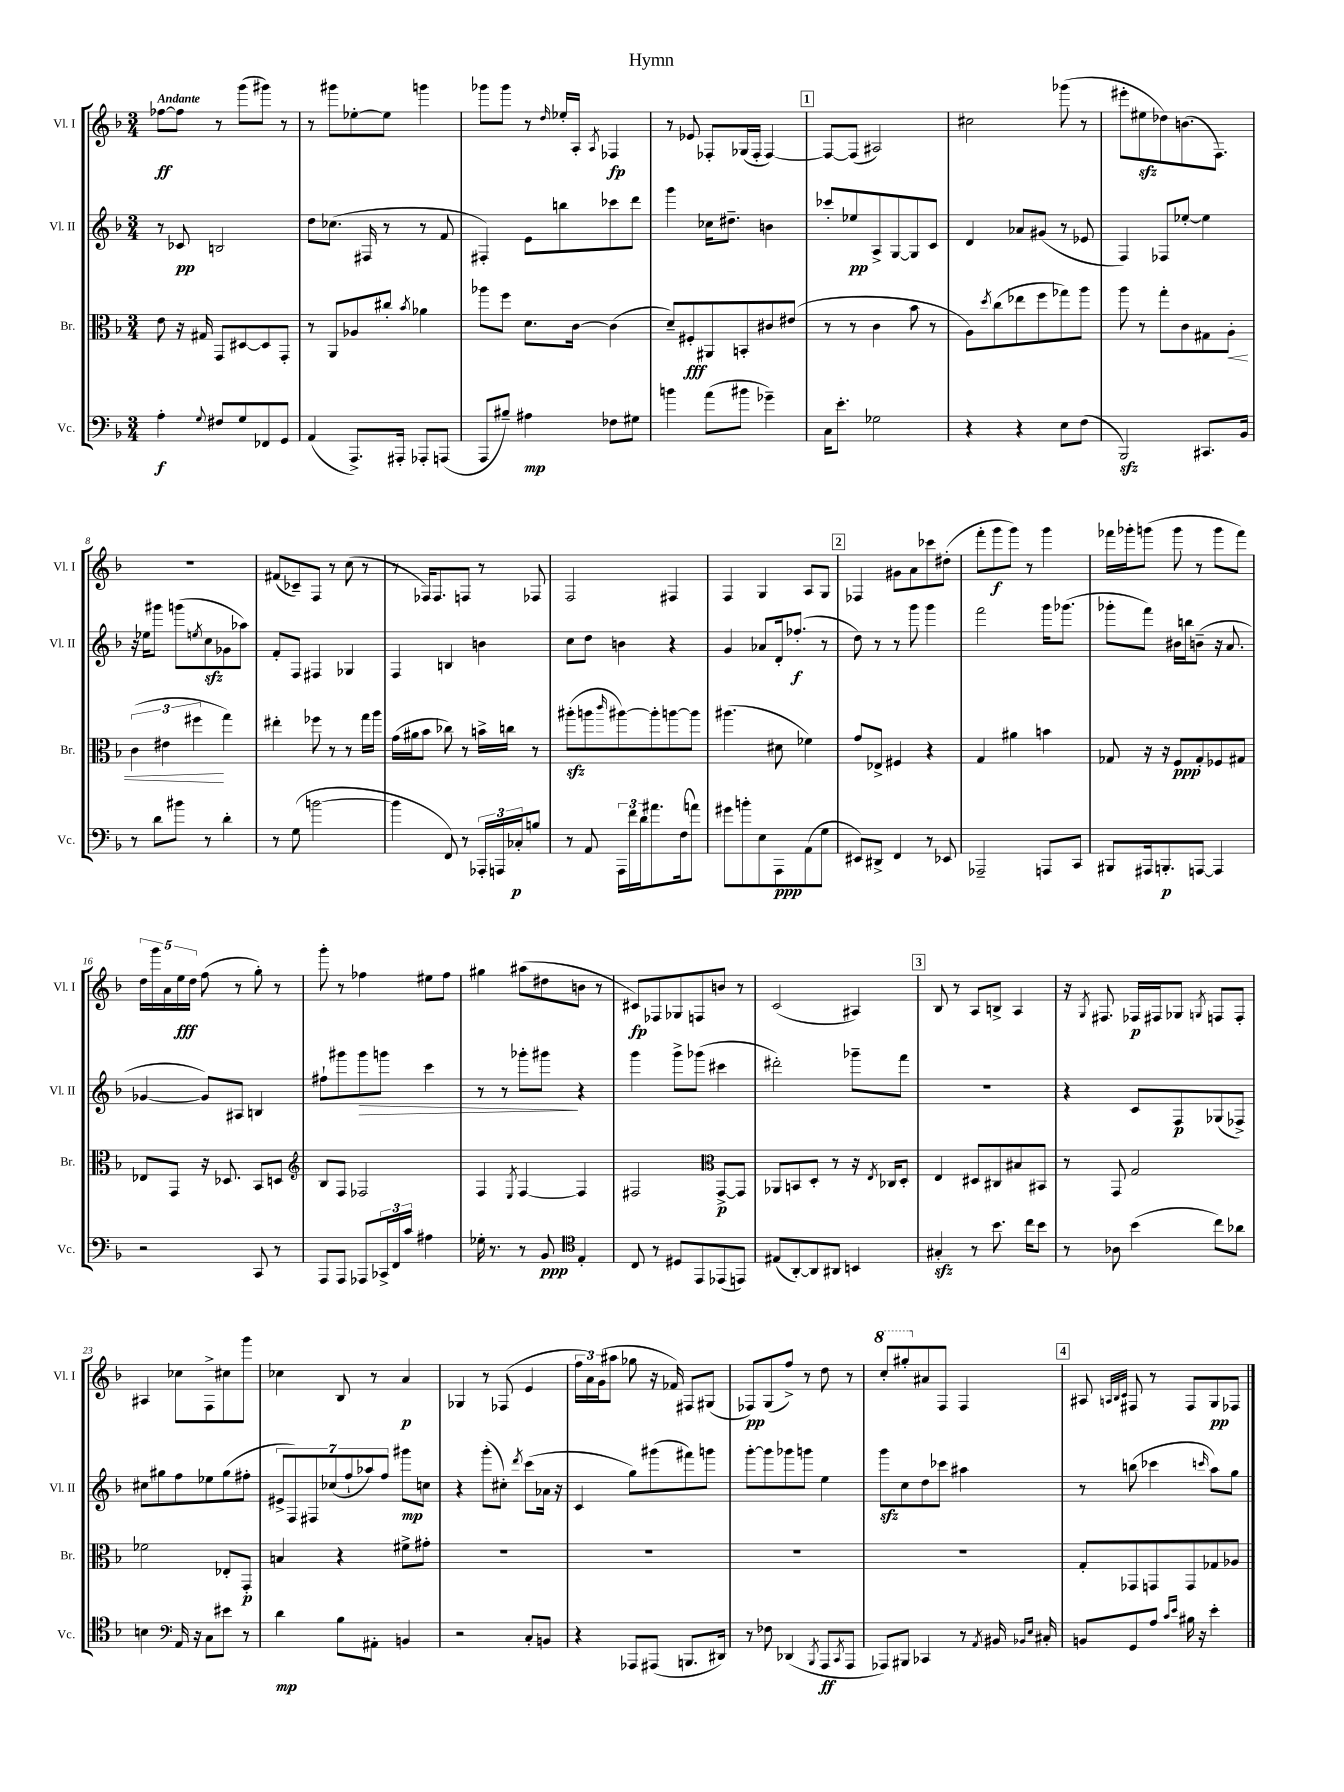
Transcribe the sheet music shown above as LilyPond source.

\header { title = "Hymn" }
<<
\new StaffGroup <<
\new Staff = "s0" \with { instrumentName = "Vl. I" shortInstrumentName = "Vl. I" } {
    \clef treble \key f \major \numericTimeSignature \time 3/4 \tempo "Andante"
    fes''8~\ff fes''8 r8 g'''8( gis'''8) r8 |
    r8 gis'''8 ees''8~-. ees''8 g'''4 |
    ges'''8 ges'''8 r8 \grace { d''16 } ees''16-. a16-. \acciaccatura { a8 } fes4\fp |
    r8 ees'8 fes8-. ges16( fes16-. fes4~) |
    \mark \markup { \box "1" } fes8~ fes8( ais2) |
    cis''2 ges'''8( r8 |
    eis'''8-. eis''8\sfz des''8) b'8.( f8.) |
    R2. |
    fis'8( ces'8--) f8 r8 c''8( r8 |
    r8 fes16) fes8. f8 r8 fes8 |
    f2 fis4 |
    f4 g4 a8 g8 |
    \mark \markup { \box "2" } fes4 gis'8 a'8 ces'''8 dis''8-.( |
    f'''8-. g'''8\f g'''8) r8 g'''4 |
    fes'''16 ges'''16-. g'''8( g'''8 r8 g'''8 fes'''8) |
    \tuplet 5/4 { d''16 g'''16 a'16 e''16\fff d''16 } f''8( r8 g''8-.) r8 |
    g'''8-. r8 fes''4 eis''8 fes''8 |
    gis''4 ais''8( dis''8 b'8 r8 |
    cis'8\fp) fes8 ges8 f8 b'8 r8 |
    c'2( ais4) |
    \mark \markup { \box "3" } bes8 r8 a8 b8-> a4 |
    r16 \acciaccatura { g8 } fis8. fes16\p fis16 ges8 \acciaccatura { g8 } f8 f8-. |
    ais4 ces''8 f8-> cis''8 g'''8 |
    ces''4 bes8 r8 a'4\p |
    ges4 r8 fes8( e'4 |
    \tuplet 3/2 { f''16 a'16) g'16( } ais''8 ges''8 r16 fes'16) fis8 gis8( |
    fes8\pp) g8( f''8->) r8 d''8 r8 |
    \ottava #1 c'''8-. gis'''8-. \ottava #0 ais'8 f8 f4 |
    \mark \markup { \box "4" } ais8 \grace { a32 bes32 c'32 } fis8 r8 fis8 g8\pp fes8 \bar "|." |
}
\new Staff = "s1" \with { instrumentName = "Vl. II" shortInstrumentName = "Vl. II" } {
    \clef treble \key f \major \numericTimeSignature \time 3/4
    r8 ces'8\pp b2 |
    d''8 ces''8.( fis16 r8 r8 f'8 |
    fis4-.) e'8 b''8 ces'''8 d'''8 |
    g'''4 ces''16 dis''8.-- b'4 |
    \mark \markup { \box "1" } ces'''8-. ees''8\pp a8-> g8~ g8 c'8 |
    d'4 aes'8 gis'8( r8 ees'8 |
    f4) fes8 ees''8~-. ees''4 |
    r16 ees''16 gis'''8 g'''8( \acciaccatura { e''8 } c''8\sfz ges'8 aes''8) |
    f'8-. f8 fis4 ges4 |
    f4 b4 b'4 |
    c''8 d''8 b'4 r4 |
    g'4 aes'8 d'16-. fes''8.-.\f( r8 |
    \mark \markup { \box "2" } d''8) r8 r8 g'''8 g'''4 |
    f'''2 g'''16 ges'''8.( |
    ges'''8-. f'''8) bis'16 b''16 b'8--( r16 a'8. |
    ges'4~ ges'8) ais8 b4 |
    fis''8-! gis'''8 gis'''8\> g'''8 c'''4 |
    r8 r8 ges'''8-. gis'''8\! r4 |
    g'''4 g'''8-> ges'''8( cis'''4 |
    dis'''2-.) ges'''8-- f'''8 |
    \mark \markup { \box "3" } R2. |
    r4 c'8 f8\p ges8( fes8->) |
    cis''8 gis''8 f''8 ees''8 gis''8( fis''8-. |
    \tuplet 7/4 { eis'8-> f8) fis8 ces''8( f''8-! aes''8) f''8 } gis'''8\mp c''8 |
    r4 g'''8-.( cis''8-.) \acciaccatura { d'''8 } c'''8( aes'16 r16 |
    c'4 g''8) gis'''8( fis'''8) g'''8 |
    g'''8~-. g'''8 ges'''8 g'''8 e''4 |
    g'''8\sfz c''8 d''8 ces'''8 ais''4 |
    \mark \markup { \box "4" } r8 b''8( ces'''4 \grace { c'''16 } a''8) g''8 \bar "|." |
}
\new Staff = "s2" \with { instrumentName = "Br." shortInstrumentName = "Br." } {
    \clef alto \key f \major \numericTimeSignature \time 3/4
    e'8 r16 gis16 g,8 dis8~ dis8 g,8-. |
    r8 a,8 aes8 cis''8-. \acciaccatura { bes'8 } aes'4 |
    aes''8 f''8 d'8. c'16~ c'4( |
    d'8--) fis8-.\fff ais,8 b,8-. cis'8 eis'8( |
    \mark \markup { \box "1" } r8 r8 c'4 bes'8 r8 |
    a8) \acciaccatura { d''8 } c''8( ees''8 f''8 ges''8) a''8 |
    a''8 r8 g''8-. c'8 gis8 a8-.\< |
    \tuplet 3/2 { c'4( eis'4 fis''4\! } g''4) |
    eis''4-. fes''8 r8 r8 g''16 a''16 |
    g'16( ais'16 bes'8 ces''8) r8 b'16-> c''16 r8 |
    ais''8-.\sfz( a''8 \grace { c'''16 } ais''8~) ais''8-. a''8~ a''8 |
    ais''4.( dis'8 fes'4) |
    \mark \markup { \box "2" } g'8 ees8-> fis4 r4 |
    g4 ais'4 b'4 |
    ges8 r16 r16 f8\ppp ges8-. fes8 gis8 |
    ees8 g,8 r16 des8. bes,8 d8 |
    \clef treble bes8 f8 fes2 |
    f4 \acciaccatura { e8 } f4~ f4 |
    fis2 \clef alto g,8~->\p g,8 |
    aes,8 b,8 d8-. r8 r16 \acciaccatura { e8 } ces16 d8-. |
    \mark \markup { \box "3" } e4 dis8 cis8 bis8 bis,8 |
    r8 g,8 g2 |
    fes'2 ees8-. g,8-.\p |
    b4 r4 fis'8-> gis'8-. |
    R2. |
    R2. |
    R2. |
    R2. |
    \mark \markup { \box "4" } g8-. ges,8 g,8 g,8 ges8 aes8 \bar "|." |
}
\new Staff = "s3" \with { instrumentName = "Vc." shortInstrumentName = "Vc." } {
    \clef bass \key f \major \numericTimeSignature \time 3/4
    a4-.\f \appoggiatura { g8 } fis8 g8 fes,8 g,8 |
    a,4( a,,8.->) ais,,16-. aes,,8-. a,,8( |
    a,,8 bis8--) ais4\mp fes8 gis8 |
    b'4 a'8( bis'8 ges'4--) |
    \mark \markup { \box "1" } c16 e'8.-. ges2 |
    r4 r4 e8 f8( |
    bes,,2\sfz) cis,8. bes,16 |
    r8 d'8 bis'8 r8 d'4-. |
    r8 g8( b'2~ |
    b'4 f,8) r8 \tuplet 3/2 { aes,,16-. a,,16 ces16-.\p } b8 |
    r8 a,8 \tuplet 3/2 { a,,16 f'16 d'16 } ais'8. f16( a'8) |
    gis'8 b'8-. e8 a,,8\ppp a,8( g8 |
    \mark \markup { \box "2" } eis,8) dis,8-> f,4 r8 ees,8 |
    aes,,2-- a,,8 c,8 |
    bis,,8 ais,,16 b,,8.-.\p a,,8~ a,,4 |
    r2 c,8 r8 |
    a,,8 a,,8 aes,,8 \tuplet 3/2 { ces,16-> f,16 c'16 } ais4 |
    ges16-. r8. r8 bes,8\ppp \clef tenor e4-. |
    c8 r8 dis8 e,8 ees,8( e,8) |
    eis8( a,8~-.) a,8 ais,8 b,4 |
    \mark \markup { \box "3" } gis4-.\sfz r8 bes'8. c''16 bes'8 |
    r8 aes8 bes'4( c''8) aes'8 |
    b4 \clef bass a,16 r16 c8 eis'8 r8 |
    d'4\mp bes8 ais,8-. b,4 |
    r2 c8-. b,8 |
    r4 aes,,8 ais,,8( b,,8. dis,16) |
    r8 fes8 des,4( \acciaccatura { bes,,8 } a,,8\ff \acciaccatura { c,8 } a,,8 |
    aes,,8) bis,,8 ces,4 r8 \acciaccatura { a,8 } bis,16 \grace { bes,16 e16 } cis16-. |
    \mark \markup { \box "4" } b,8 g,8 a8 \grace { c'16 e'16 } bis16 r16 e'4-. \bar "|." |
}
>>
>>
